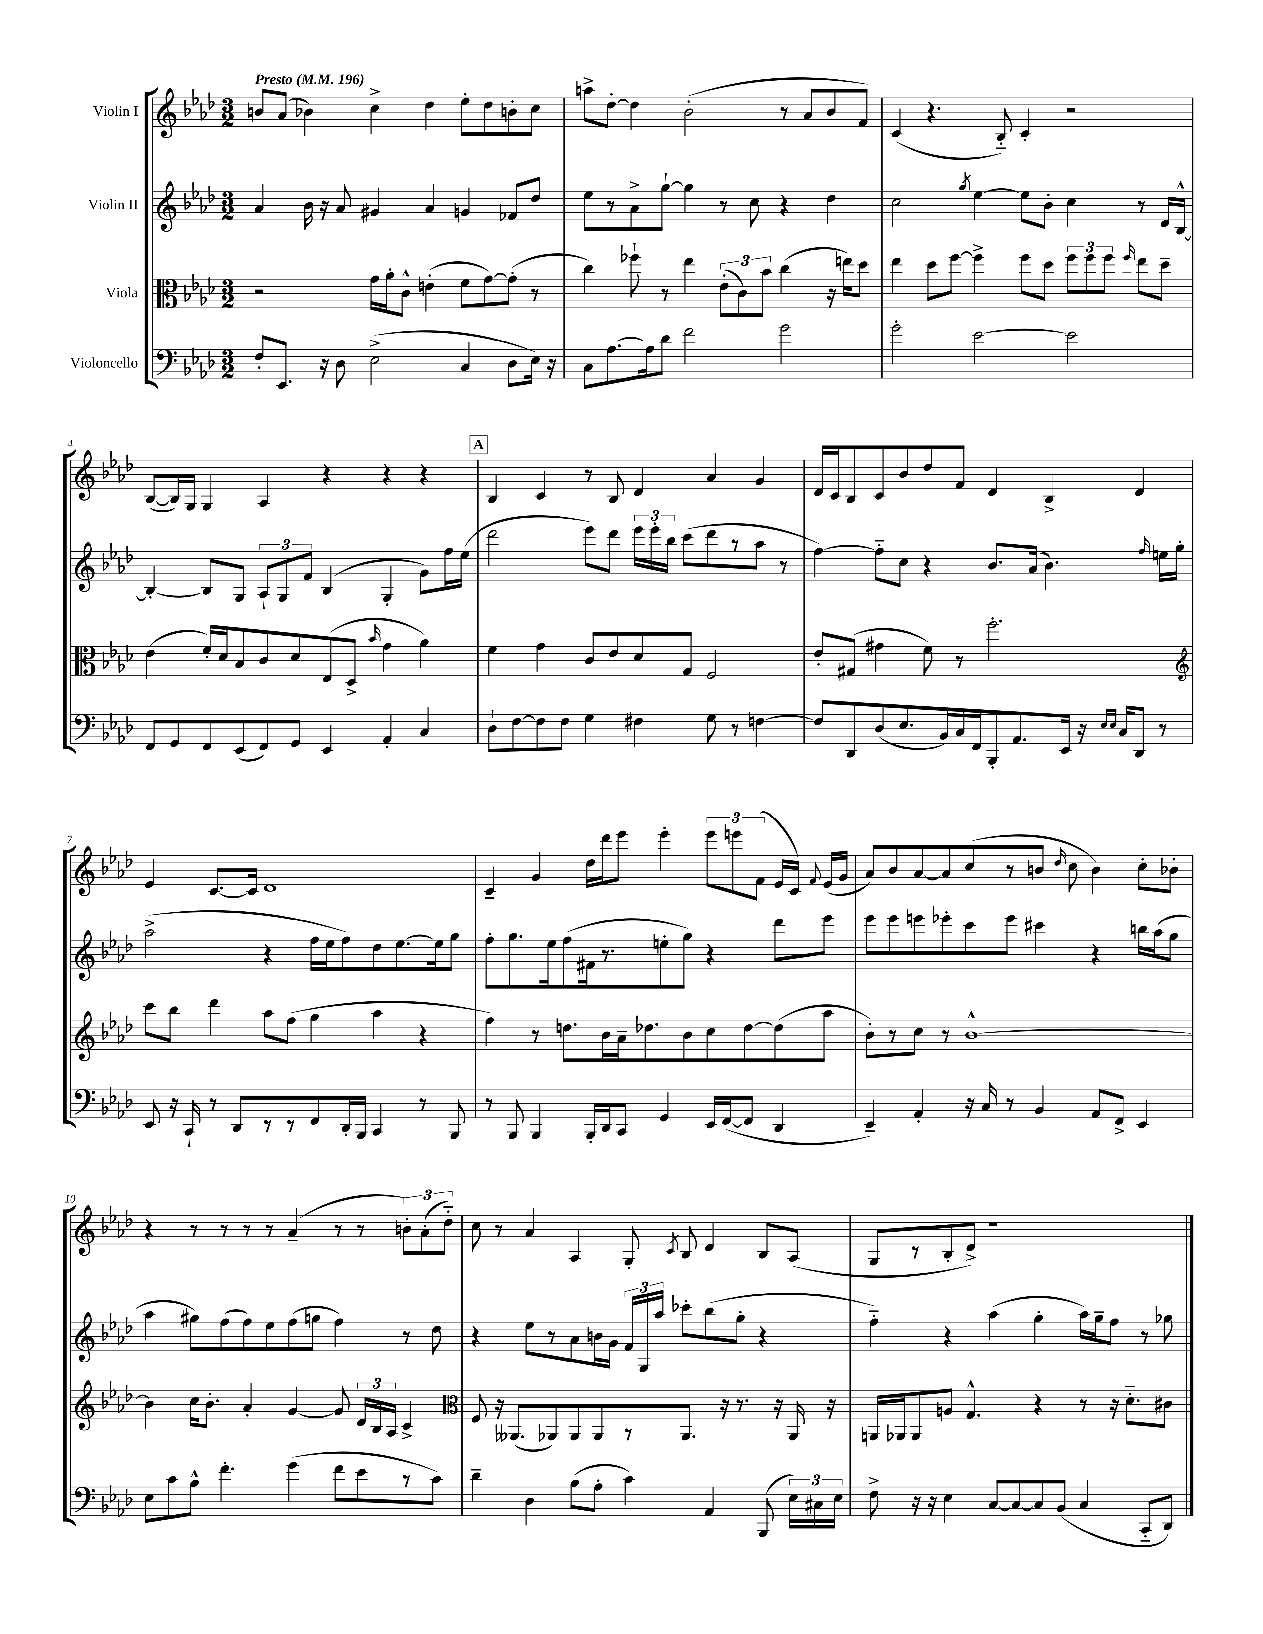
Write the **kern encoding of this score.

**kern	**kern	**kern	**kern
*part4	*part3	*part2	*part1
*staff4	*staff3	*staff2	*staff1
*I"Violoncello	*I"Viola	*I"Violin II	*I"Violin I
*clefF4	*clefC3	*clefG2	*clefG2
*k[b-e-a-d-]	*k[b-e-a-d-]	*k[b-e-a-d-]	*k[b-e-a-d-]
*M3/2	*M3/2	*M3/2	*M3/2
*MM196	*MM196	*MM196	*MM196
=1	=1	=1	=1
!	!	!	!LO:TX:a:B:t=Presto
8F'/L	2r	4a-/	8bn/L
8.EE-/J	.	.	(8a-/J
.	.	16b-\	4b-X\)
16r	.	16r	.
8D-\	.	8a-/	.
(2E-^\	16g\LL	4g#X/	4cc^\
.	16a-'\J	.	.
.	8c^^\J	.	.
.	(4en'\	4a-/	4dd-\
4C/	8f\L	4gn/	8ee-'\L
.	[8g\)	.	8dd-\
8D-\L	(8g'\J]	8f-X/L	8bn'\
16E-\Jk)	8r	8dd-/J	8cc\J
16r	.	.	.
=2	=2	=2	=2
8C\L	4cc\)	8ee-\L	8aan^\L
[8.A-\	.	8r	[8dd-'\J
.	8ff-X`\	8a-^\	4dd-\]
16A-\k]	.	.	.
8d-\J	8r	[8gg`\J	.
2f\	4ee-\	4gg\]	(2b-'\
.	(12e-'\L	8r	.
.	12c\)	.	.
.	.	8cc\	.
.	12b-\J	.	.
2g\	(4cc\	4r	8r
.	.	.	8a-/L
.	16r	4dd-\	8b-/
.	16een\KL)	.	.
.	8dd-\J	.	8f/J)
=3	=3	=3	=3
2g'\	4ee-\	2cc\	(4c/
.	8dd-\L	.	4.r
.	[8ff\J	.	.
.	.	8qgg/	.
[2e-\	4ff^\]	[4ee-\	.
.	.	.	8B-/)
.	8ff\L	8ee-\L]	4c'/
.	8dd-\J	8b-'\J	.
2e-\]	12ff\L	4cc\	2r
.	12ff\	.	.
.	12ff\J	.	.
.	16qqff/	.	.
.	8ee-\L	8r	.
.	8dd-~\J	16d-/LL	.
.	.	[16B-^^/JJ	.
!!LO:LB:g=z
=4	=4	=4	=4
8FF/L	(4e-\	4B-'/_	([8B-/L
8GG/	.	.	16B-/L])
.	.	.	16G/JJ
8FF/	16f'/LL)	8B-/L]	4G/
.	16d-/J	.	.
(8EE-/	8B-/	8G/J	.
8FF/)	8c/	12A-`/L	4A-/
.	.	12G/	.
8GG/J	8d-/	.	.
.	.	12f/J	.
4EE-/	(8E-/	(4B-/	4r
.	8D-^/J	.	.
.	16qqb-/	.	.
4AA-'/	4g\	4G'/	4r
4C/	4a-\)	8g\L)	4r
.	.	16ff\L	.
.	.	(16ee-\JJ	.
!!LO:REH:place=s1:t=A
=5	=5	=5	=5
8D-`\L	4f\	2ddd-\	4B-/
[8F\	.	.	.
8F\]	4g\	.	4c/
8F\J	.	.	.
4G\	8c/L	8eee-\L)	8r
.	8e-/	8ddd-\J	8B-/
4F#X\	8d-/	24eee-\LL	4d-/
.	.	24eee-'\	.
.	.	24bb-\JJ	.
.	8G/J	(8ccc\L	.
8G\	2F/	8ddd-\	4a-/
8r	.	8r	.
[4Fn\	.	8aa-\J	4g/
.	.	8r	.
=6	=6	=6	=6
8F/L]	8e-'/L	[4ff\)	16d-/LL
.	.	.	16c/J
8DD-/	(8G#X/J	.	8B-/
(8D-/	4g#X\	8ff\L]	8c/
8.E-/	.	8cc\J	8b-/
.	8f\)	4r	8dd-/
16BB-/L)	.	.	.
16C/	8r	.	8f/J
16FF/J	.	.	.
8BBB-'/	2.ff'\	8.b-/L	4d-/
8.AA-/	.	.	.
.	.	(16a-/Jk	.
.	.	4.b-\)	4B-^/
16EE-/Jk	.	.	.
16r	.	.	.
16qqE-/LL	.	.	.
16qqE-/JJ	.	.	.
16C/KL	.	.	.
8DD-/J	.	.	4d-/
.	.	16qqff/	.
8r	.	16een\LL	.
.	.	16gg'\JJ	.
!!LO:LB:g=z
=7	=7	=7	=7
*	*clefG2	*	*
8EE-/	8ccc\L	(2aa-^\	4e-/
16r	8bb-\J	.	.
16CC`/	.	.	.
8r	4ddd-\	.	[8.c/L
8DD-/L	.	.	.
.	.	.	16c/Jk]
8r	8aa-\L	4r	1d-
8r	(8ff\J	.	.
8FF/	4gg\	16ff\LL	.
.	.	16ee-\J	.
16DD-'/L	.	8ff\)	.
16BBB-/JJ	.	.	.
4CC/	4aa-\	8dd-\	.
.	.	[8.ee-\	.
8r	4r	.	.
.	.	16ee-\k]	.
8BBB-/	.	8gg\J	.
=8	=8	=8	=8
8r	4ff\)	8ff'\L	4c~/
8BBB-/	.	8.gg\	.
4BBB-/	8r	.	4g/
.	.	16ee-\k	.
.	8.ddn\L	(8ff\	.
16BBB-'/LL	.	16f#X\k	16dd-\LL
16DD-/J	16b-\L	8.r	16ddd-\J
8CC/J	16a-~\J	.	8eee-\J
.	8.dd-X\	.	.
4GG/	.	8een'\	4eee-'\
.	8b-\	8gg\J)	.
16EE-/LL	8cc\	4r	12eee-\L
([16FF/J	.	.	.
.	.	.	12eeen\
8FF/J]	[8dd-\	.	.
.	.	.	(12f\J
4DD-/	(8dd-\]	8ddd-\L	16e-/LL
.	.	.	16c/JJ)
.	.	.	8qqf/
.	8aa-\J	8eee-\J	(16e-/LL
.	.	.	16g/JJ
=9	=9	=9	=9
4EE-~/)	8b-'\L)	8eee-\L	8a-/L)
.	8r	8eee-\	8b-/
4AA-'/	8cc\J	8eeen\	[8a-/
.	8r	8eee-X'\	8a-/]
16r	[1b-^^	8ccc\	(8cc/
16C/	.	.	.
8r	.	8eee-\J	8r
4BB-/	.	4ccc#X\	8bn/J
.	.	.	16qqdd-/
.	.	.	8cc\
8AA-/L	.	4r	4b\)
8FF^/J	.	.	.
4EE-/	.	16bbn\LL	8cc'\L
.	.	(16aa-\J	.
.	.	8gg\J	8b-X'\J
!!LO:LB:g=z
=10	=10	=10	=10
8E-\L	4b-\]	4aa-\	4r
8c\	.	.	.
8B-^^\J	16cc\KL	8gg#X\L)	8r
.	8.b-'\J	.	.
4.f'\	.	(8ff\	8r
.	4a-'/	8ff\)	8r
.	.	8ee-\	8r
(4g\	[4g/	(8ff\	(4a-~/
.	.	8ggn\J	.
8f\L	8g/]	4ff\)	8r
8e-\	24d-/LL	.	8r
.	24B-/	.	.
.	24A-/JJ	.	.
8r	4c^/	8r	12bn'\L)
.	.	.	(12a-'\
8c\J)	.	8dd-\	.
.	.	.	12dd-\J)
=11	=11	=11	=11
*	*clefC3	*	*
4d-~\	8F/	4r	8cc\
.	16r	.	8r
.	(8.AA--X/L	.	.
4D-\	.	8ee-\L	4a-/
.	8AA-X/)	8r	.
(8B-\L	8AA-/	8a-\	4A-/
8A-'\J	8AA-/	16bn\L	.
.	.	16g\JJ	.
4c\)	8r	24f/LL	8G'/
.	.	24G/	.
.	.	24aa-/JJ	.
.	.	.	8qc/
.	8.AA-/J	8ccc-X'\L	8B-/
4AA-/	.	(8bb-\	4d-/
.	16r	.	.
.	8.r	8gg'\J	.
(8BBB-/	.	4r	8B-/L
.	16r	.	.
24E-\LL)	16AA-/	.	(8A-/J
24C#X\	.	.	.
.	16r	.	.
24E-\JJ	.	.	.
=12	=12	=12	=12
8F^\	16AAn/LL	4ff\)	8G/L
.	16AA-X/J	.	.
16r	8AA-/	.	8r
16r	.	.	.
4E-\	8An/J	4r	8B-'/
.	4.G^^/	.	8d-^/J)
[8C/L	.	(4aa-\	1r
8C/_	.	.	.
8C/]	4r	4gg'\	.
(8BB-/J	.	.	.
4C/	8r	16aa-\LL)	.
.	.	16gg~\J	.
.	16r	8ff\J	.
.	8.d-\L	.	.
8CC/L	.	8r	.
8DD-/J)	8c#X\J	8gg-X\	.
==	==	==	==
*-	*-	*-	*-
